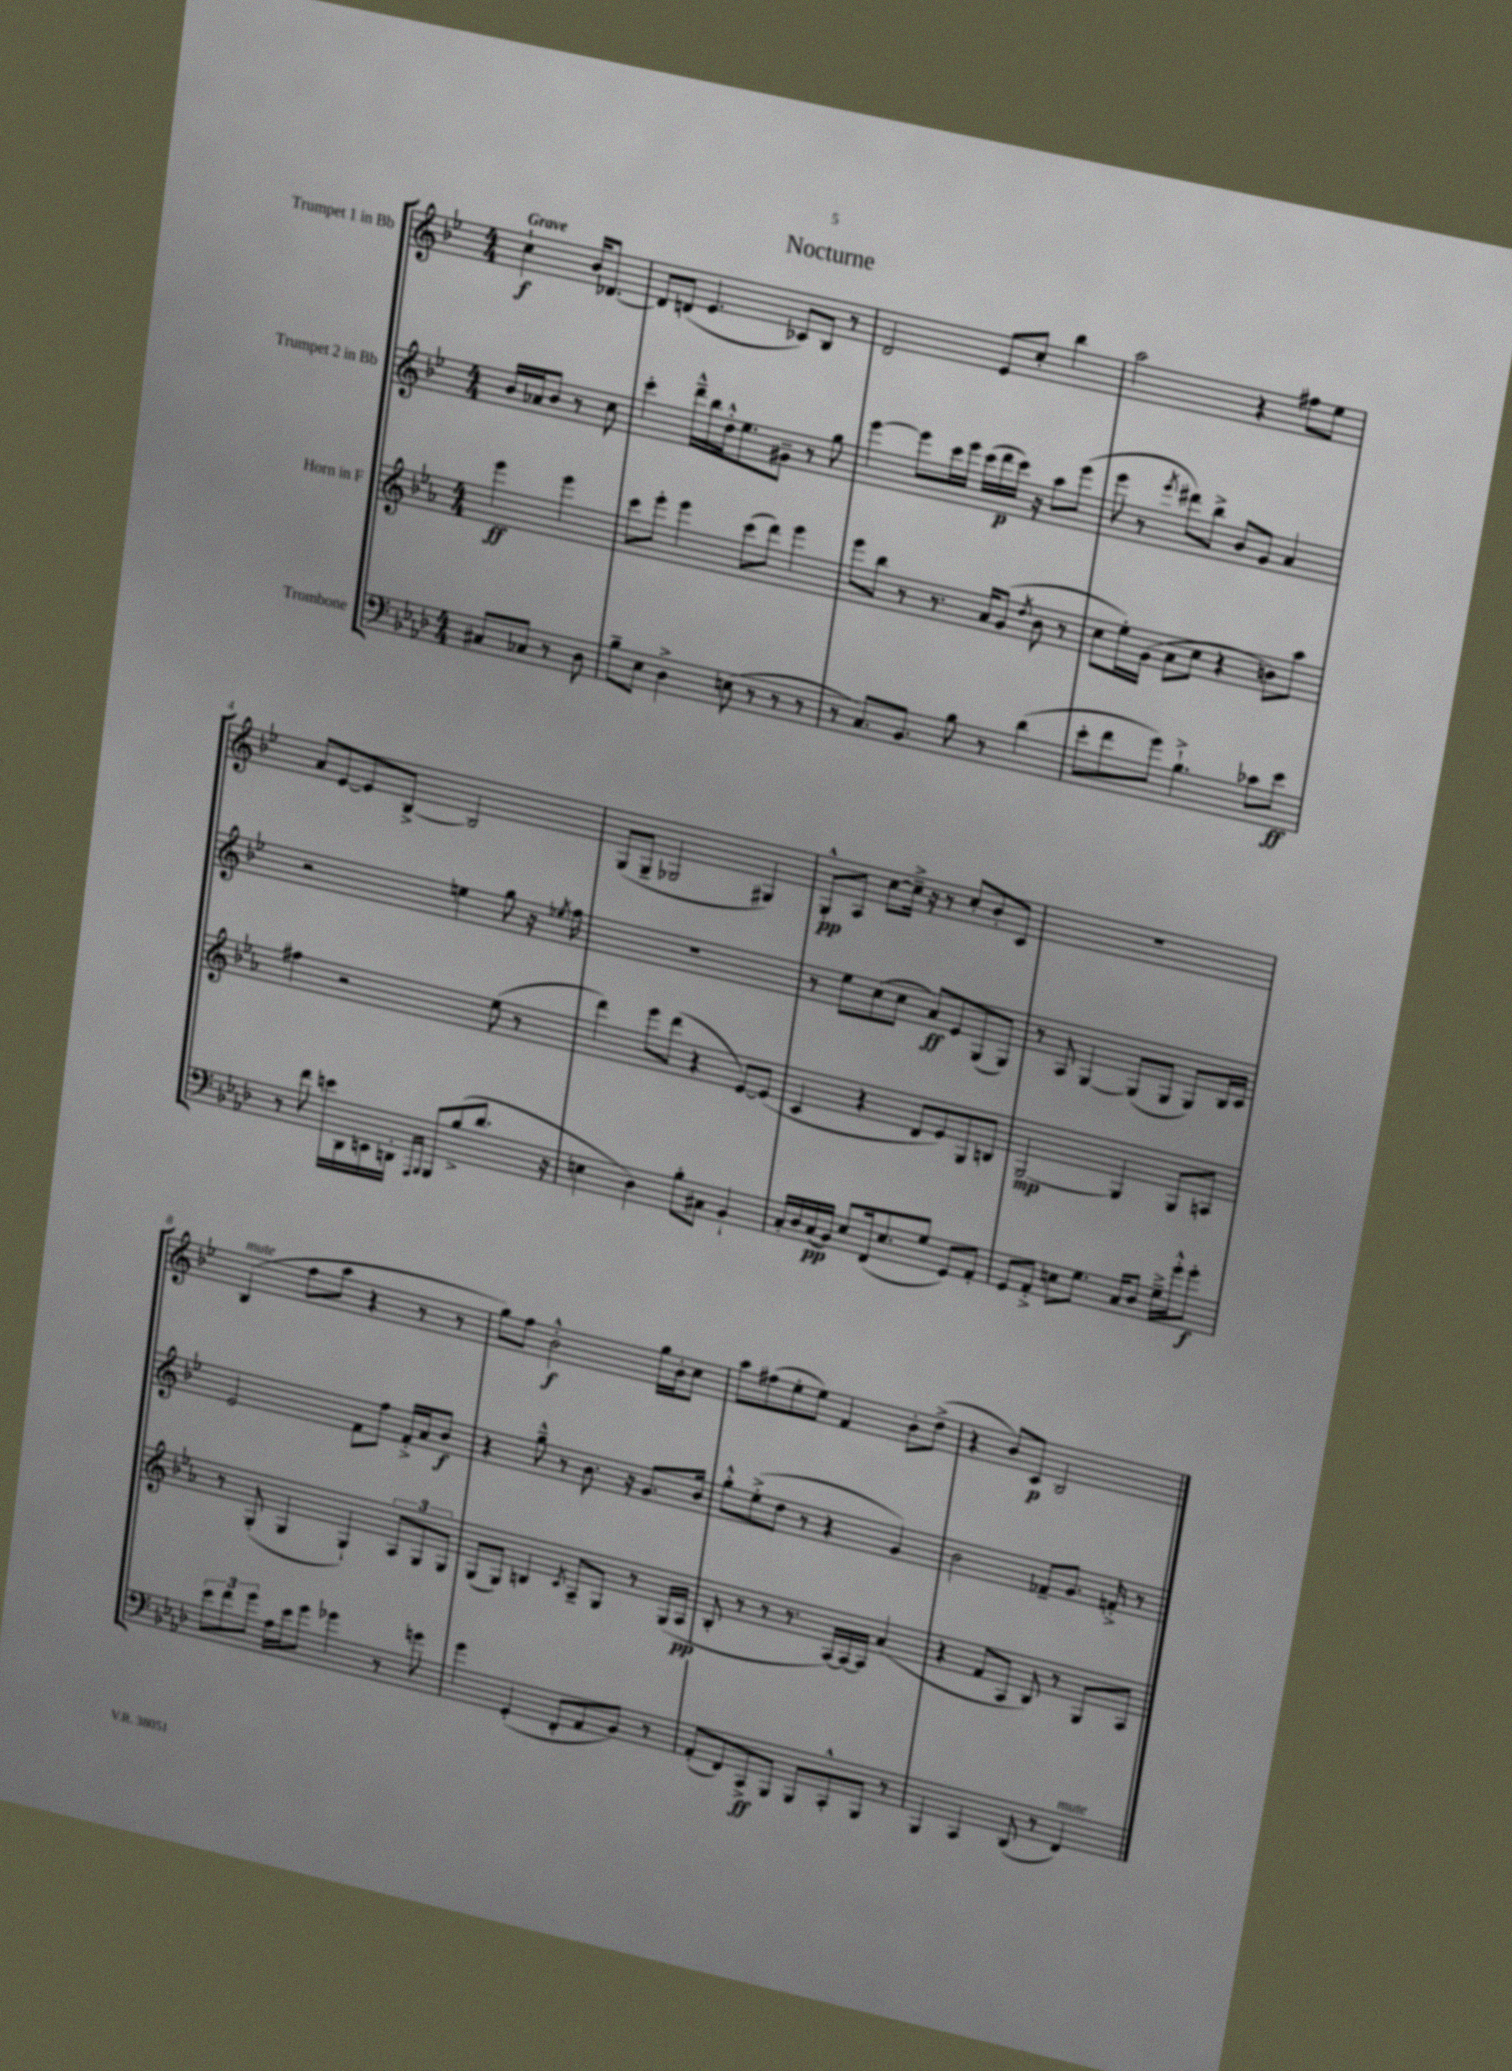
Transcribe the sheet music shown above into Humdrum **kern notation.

**kern	**kern	**kern	**kern
*staff4	*staff3	*staff2	*staff1
*clefF4	*clefG2	*clefG2	*clefG2
*k[b-e-a-d-]	*k[b-e-a-]	*k[b-e-]	*k[b-e-]
*M4/4	*M4/4	*M4/4	*M4/4
8C#	4eee-	16b-	4cc`
.	.	16a-	.
8C-	.	8b-	.
8r	4eee-	8r	16b-
.	.	.	[8.d-
8D-	.	8cc	.
=	=	=	=
8B-~	8ccc	4ccc'	8d-]
8E-	8eee-'	.	(8d
4D-^	4eee-	16ddd~^^	4.e-
.	.	16bb-	.
.	.	16dd'^^	.
.	.	8.ee-	.
(8E	(8ccc	.	.
8r	8ddd)	8g#~	8c-)
8r	4eee-	8r	8B-
8r	.	8gg	8r
=	=	=	=
8r	8eee-	[4eee-	2d
8.C)	8bb-	.	.
.	8r	8eee-]	.
8.BB-	.	.	.
.	8.r	16ccc	.
.	.	16eee-	.
8B-	.	(16ccc	8e-
.	16a-	16ddd	.
8r	(8g	16ccc)	8cc'
.	.	16r	.
.	8qdd	.	.
(4d-	8b-	8aa	4bb-
.	8r	(8eee-	.
=	=	=	=
8e-'	8cc	8eee-	2aa
8f	16ee-')	8r	.
.	(16g	.	.
.	.	8qeee-	.
8g)	8a-	8ddd#)	.
4.B-`^	8cc	8bb-^	.
.	4r	8b-	4r
.	.	8g	.
8c-	8b)	4a	8ff#
8e-	8aa-	.	8ee-
=	=	=	=
8r	4ff#	2r	8a
8f	.	.	[8e-
16e	2r	.	8e-]
16DD-	.	.	.
16EE	.	.	[8B-^
16DD'	.	.	.
16qqAAA-	.	.	.
16qqBBB-	.	.	.
8BBB-	.	4ee	2B-]
(8B-^	.	.	.
8.d-	(8ee-	8gg	.
.	8r	16r	.
.	.	8qee-	.
16r	.	16ff	.
=	=	=	=
4E	4ddd)	1r	(8G
.	.	.	8G~
4D-)	8eee-	.	2G-
.	(8ddd	.	.
8B-'	4r	.	.
8C#	.	.	.
4BB-`	[8e-)	.	4G#)
.	(8e-]	.	.
=	=	=	=
16C'	4c	8r	8G'^^
16D-	.	.	.
(16C	.	8ee-	8A
16BB-)	.	.	.
8E-	4r	(8cc	[8cc
(16FF	.	8cc	16cc~^]
8.E-	.	.	16r
.	8d	8a)	8r
8G	8e-)	8e-	8cc'
8GG)	8G	(8G	8b-'
8AA-'	8B	8G)	8c
=	=	=	=
8GG	[2G	8r	1r
8AA-'^	.	8A	.
8E	.	[4G	.
8.G	.	.	.
.	4G]	(8G]	.
16C	.	.	.
8D-	.	8G	.
16G~^	8G	8G)	.
16g'^^	.	.	.
8g'	8A	16B-	.
.	.	16c	.
=	=	=	=
12e-	8r	2e-	(4B-
12f	.	.	.
.	(8G'	.	.
12g	.	.	.
16A-	4G	.	8ff
16e-	.	.	.
8g	.	.	8aa
4g-	4G`)	8f	4r
.	.	8ff	.
8r	12A-	16f'^	8r
.	.	16a	.
.	12G	.	.
8g	.	8b-	8r
.	12G	.	.
=	=	=	=
4g	(8G	4r	8gg)
.	8G)	.	8ff
(4GG'	4B	8gg~^^	2b-'^^
.	.	8r	.
.	8qc	.	.
8FF'	8A-~	8.b-	.
8AA-	8G	.	.
.	.	16r	.
8BB-)	8r	8.g	16gg
.	.	.	16b-'
8r	(16G	.	8cc
.	16A-	16b-	.
=	=	=	=
(8AA-'	8B-'	8gg'^^	8aa
8FF)	8r	(8ee-'^	(8ff#
8CC^	8r	8dd	8ee-'
8BBB-	8.r	8r	8ee-)
8BBB-	.	4r	4f
.	[16A-)	.	.
8CC'^^	16A-_	.	.
.	16A-]	.	.
8BBB-	(4a-	4g)	8b-'
8r	.	.	(8dd^
=	=	=	=
4BBB-	4r	2b-	4r
4CC	8f	.	8b-)
.	8A-	.	8c
(8DD-	8B-)	8f-~	2B-
8r	8r	8.g	.
4FF)	8G	.	.
.	.	16f'^	.
.	8A-	8r	.
==	==	==	==
*-	*-	*-	*-
